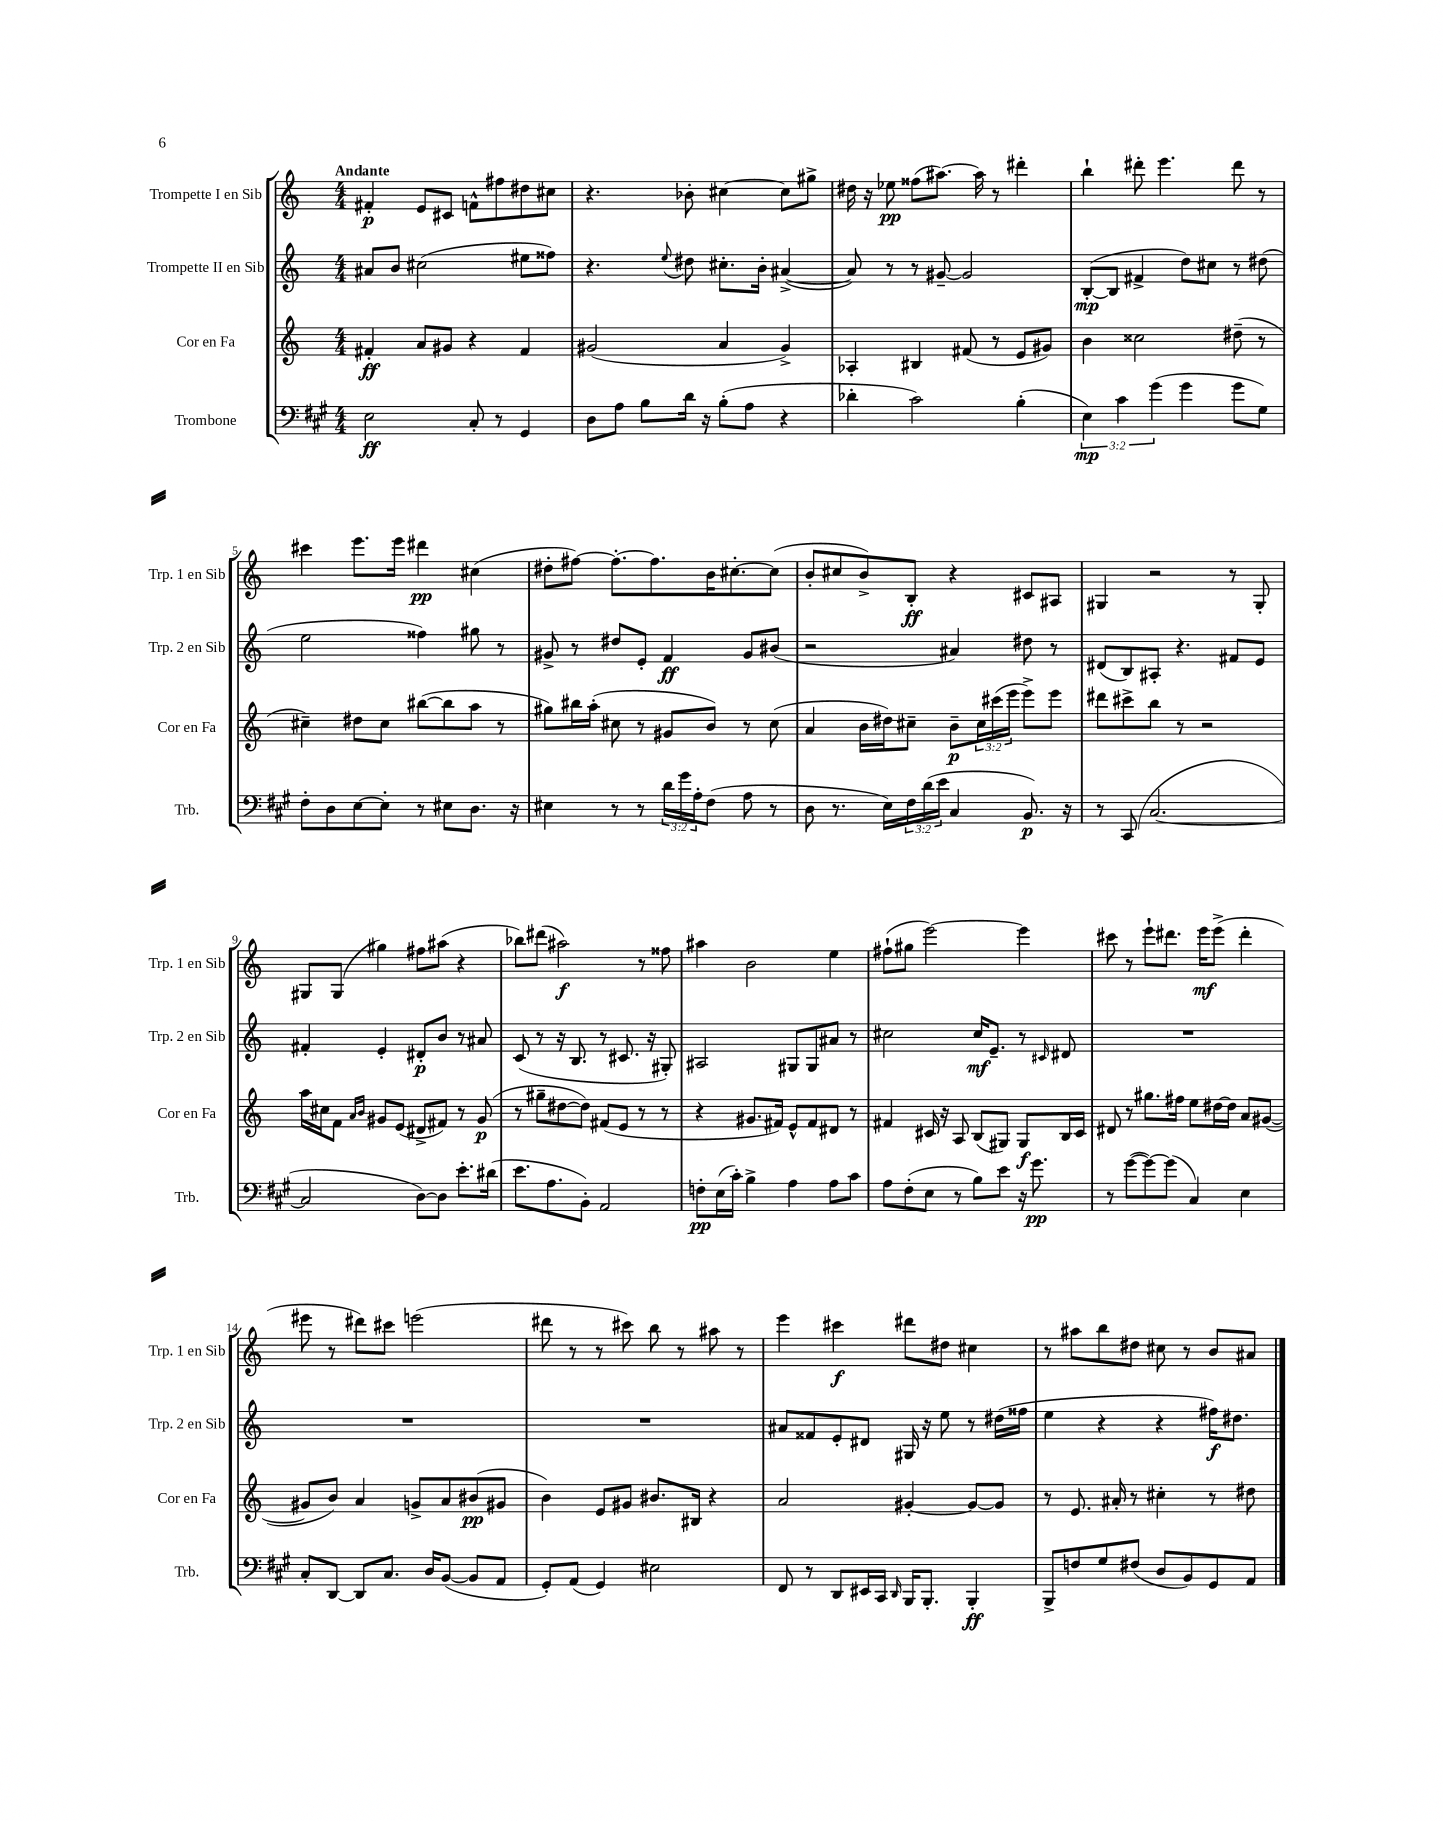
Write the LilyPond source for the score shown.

<<
\new StaffGroup <<
\new Staff = "s0" \with { instrumentName = "Trompette I en Sib" shortInstrumentName = "Trp. 1 en Sib" } {
    \clef treble \key c \major \numericTimeSignature \time 4/4 \tempo "Andante"
    fis'4-.\p e'8 cis'8 f'8-^ fis''8 dis''8 cis''8 |
    r4. bes'8-. cis''4~ cis''8 gis''8-> |
    dis''16 r16 ees''8\pp fisis''8( ais''8.~) ais''16 r8 dis'''4-. |
    b''4-! dis'''8-. e'''4. dis'''8 r8 |
    cis'''4 e'''8. e'''16 dis'''4\pp cis''4( |
    dis''8-. fis''8~) fis''8.~-. fis''8. b'16 cis''8.~-. cis''8( |
    b'8-. cis''8 b'8->) b8-.\ff r4 cis'8 ais8 |
    gis4 r2 r8 gis8-. |
    gis8 gis8( gis''4) fis''8 ais''8( r4 |
    bes''8) dis'''8( ais''2\f) r8 fisis''8 |
    ais''4 b'2 e''4 |
    fis''8-!( gis''8 e'''2~) e'''4 |
    cis'''8 r8 e'''8-! dis'''8. e'''16\mf e'''8->( dis'''4-. |
    eis'''8 r8 dis'''8) cis'''8 e'''2( |
    dis'''8 r8 r8 cis'''8) b''8 r8 ais''8 r8 |
    e'''4 cis'''4\f dis'''8 dis''8 cis''4 |
    r8 ais''8 b''8 dis''8 cis''8 r8 b'8 ais'8 \bar "|." |
}
\new Staff = "s1" \with { instrumentName = "Trompette II en Sib" shortInstrumentName = "Trp. 2 en Sib" } {
    \clef treble \key c \major \numericTimeSignature \time 4/4
    ais'8 b'8 cis''2( eis''8 fisis''8) |
    r4. \appoggiatura { e''8 } dis''8 cis''8.-. b'16-. ais'4~->( |
    ais'8) r8 r8 gis'8~-- gis'2 |
    b8~-.\mp( b8 fis'4-> d''8) cis''8 r8 dis''8( |
    e''2 fisis''4) gis''8 r8 |
    gis'8-> r8 dis''8 e'8-. f'4\ff gis'8 bis'8( |
    r2 ais'4) dis''8 r8 |
    dis'8( b8) ais8-. r4. fis'8 e'8 |
    fis'4-. e'4-. dis'8-.\p b'8 r8 ais'8 |
    c'8( r8 r16 b8. r8 cis'8. r16 gis8-.) |
    ais2 gis8 gis8 ais'8 r8 |
    cis''2 cis''16\mf e'8.-- r8 \grace { cis'16 } dis'8 |
    R1 |
    R1 |
    R1 |
    ais'8 fisis'8 e'8-. dis'8 gis16 r16 e''8 r8 dis''16( fisis''16 |
    e''4 r4 r4 fis''16\f) dis''8. \bar "|." |
}
\new Staff = "s2" \with { instrumentName = "Cor en Fa" shortInstrumentName = "Cor en Fa" } {
    \clef treble \key c \major \numericTimeSignature \time 4/4 \override Staff.TupletNumber.text = #tuplet-number::calc-fraction-text
    fis'4-.\ff a'8 gis'8 r4 fis'4 |
    gis'2( a'4 gis'4->) |
    aes4-. bis4 fis'8( r8 e'8 gis'8) |
    b'4 cisis''2 dis''8--( r8 |
    cis''4--) dis''8 cis''8 bis''8~( bis''8 a''8 r8 |
    gis''8) bis''16 a''16-.( cis''8 r8 gis'8 b'8) r8 cis''8( |
    a'4 b'16 dis''16) cis''8-- b'8--\p \tuplet 3/2 { cis''16 cis'''16( e'''16 } e'''8->) e'''8 |
    dis'''8 cis'''8-> b''8 r8 r2 |
    a''16 cis''16 f'8 \grace { a'16 b'16 } gis'8 e'8( dis'8-> fis'8) r8 gis'8\p( |
    r8 gis''8-- dis''8~ dis''8) fis'8( e'8 r8 r8 |
    r4 gis'8. fis'16) e'8-^ fis'8 dis'8 r8 |
    fis'4 cis'16 r16 a8 b8( gis8) gis8\f b16 cis'16 |
    dis'8 r8 gis''8. fis''16 e''8 dis''16~ dis''16 a'8 gis'8~( |
    gis'8 b'8) a'4 g'8-> a'8 bis'8\pp( gis'8 |
    b'4) e'8 gis'8 bis'8. bis16 r4 |
    a'2 gis'4~-. gis'8~ gis'8 |
    r8 e'8. ais'16-. r8 cis''4-. r8 dis''8 \bar "|." |
}
\new Staff = "s3" \with { instrumentName = "Trombone" shortInstrumentName = "Trb." } {
    \clef bass \key a \major \numericTimeSignature \time 4/4 \override Staff.TupletNumber.text = #tuplet-number::calc-fraction-text
    e2\ff cis8-. r8 gis,4 |
    d8 a8 b8 d'16 r16 b8-.( a8 r4 |
    des'4-. cis'2) b4-.( |
    \tuplet 3/2 { e4\mp) cis'4 gis'4( } gis'4 gis'8 gis8) |
    fis8-. d8 e8~ e8-. r8 eis8 d8. r16 |
    eis4 r8 r8 \tuplet 3/2 { d'16 gis'16 a16-. } fis8( a8 r8 |
    d8 r8. e16) \tuplet 3/2 { fis16 d'16( e'16 } cis4 b,8.\p) r16 |
    r8 cis,8( cis2.~ |
    cis2 d8~) d8 e'8.-. dis'16( |
    e'8. a8. b,8-.) a,2 |
    f8-.\pp e16( cis'16-.) b4-> a4 a8 cis'8 |
    a8 fis8-.( e8 r8 b8) e'8 r16 gis'8.\pp |
    r8 gis'8~( gis'8~) gis'8( cis4) e4 |
    cis8-. d,8~ d,8 cis8. d16 b,8~( b,8 a,8 |
    gis,8-.) a,8( gis,4) eis2 |
    fis,8 r8 d,8 eis,16 cis,16 \grace { d,16 } b,,16 b,,8.-. b,,4-.\ff |
    b,,8-> f8 gis8 fis8( d8 b,8) gis,8 a,8 \bar "|." |
}
>>
>>
